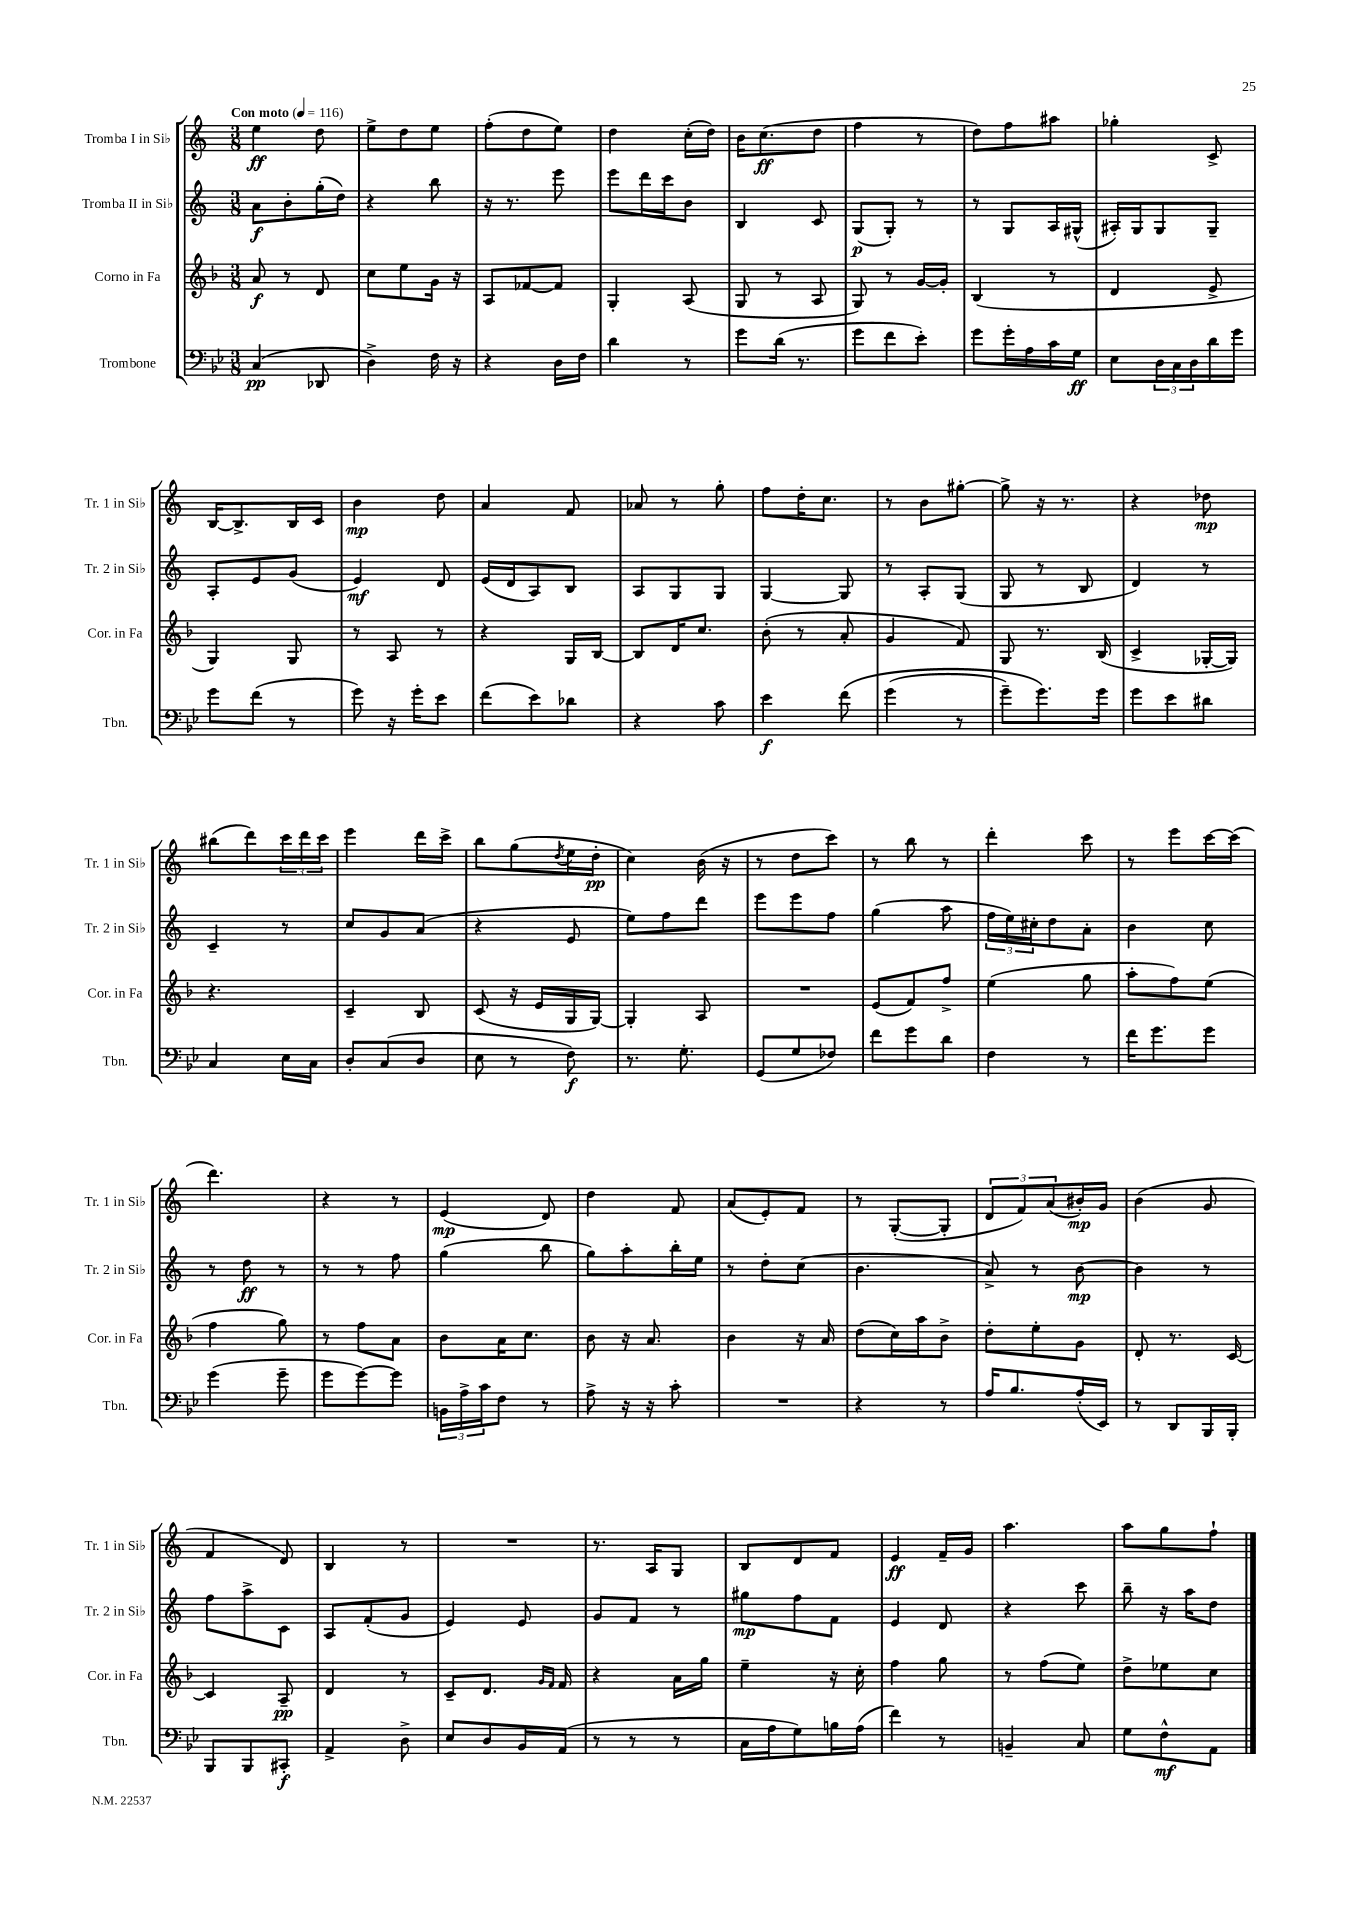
<<
\new StaffGroup <<
\new Staff = "s0" \with { instrumentName = "Tromba I in Sib" shortInstrumentName = "Tr. 1 in Sib" } {
    \clef treble \key c \major \numericTimeSignature \time 3/8 \tempo "Con moto" 4 = 116
    e''4\ff d''8 |
    e''8-> d''8 e''8 |
    f''8-.( d''8 e''8) |
    d''4 c''16-.( d''16) |
    b'16 c''8.\ff( d''8 |
    f''4 r8 |
    d''8) f''8 ais''8 |
    ges''4-. c'8-> |
    b16~ b8.-> b16 c'16 |
    b'4\mp d''8 |
    a'4 f'8 |
    aes'8 r8 g''8-. |
    f''8 d''16-. c''8. |
    r8 b'8 gis''8~-. |
    gis''8-> r16 r8. |
    r4 des''8\mp |
    bis''8( d'''8) \tuplet 3/2 { c'''16 d'''16 c'''16 } |
    e'''4 d'''16 c'''16-> |
    b''8 g''8( \acciaccatura { d''8 } e''16 d''16-.\pp |
    c''4) b'16( r16 |
    r8 d''8 c'''8) |
    r8 b''8 r8 |
    d'''4-. c'''8 |
    r8 e'''8 c'''16~ c'''16( |
    d'''4.) |
    r4 r8 |
    e'4\mp( d'8) |
    d''4 f'8 |
    a'8( e'8-.) f'8 |
    r8 g8~-.( g8-. |
    \tuplet 3/2 { d'8 f'8) a'8( } bis'16-.\mp) g'16 |
    b'4( g'8 |
    f'4 d'8) |
    b4 r8 |
    R4. |
    r8. a16 g8 |
    b8 d'8 f'8 |
    e'4\ff f'16-- g'16 |
    a''4. |
    a''8 g''8 f''8-! \bar "|." |
}
\new Staff = "s1" \with { instrumentName = "Tromba II in Sib" shortInstrumentName = "Tr. 2 in Sib" } {
    \clef treble \key c \major \numericTimeSignature \time 3/8
    a'8\f b'8-. g''16-.( d''16) |
    r4 b''8 |
    r16 r8. e'''8 |
    e'''8 d'''16 c'''16 b'8 |
    b4 c'8 |
    g8\p( g8-.) r8 |
    r8 g8 a16 gis16-^( |
    ais16-.) g16 g8 g8-- |
    a8-. e'8 g'8( |
    e'4\mf) d'8 |
    e'16( d'16 a8) b8 |
    a8 g8 g8 |
    g4~ g8 |
    r8 a8-. g8( |
    g8 r8 b8 |
    d'4) r8 |
    c'4-- r8 |
    c''8 g'8 a'8( |
    r4 e'8 |
    e''8) f''8 d'''8 |
    e'''8 e'''8 f''8 |
    g''4( a''8 |
    \tuplet 3/2 { f''16 e''16) cis''16-. } d''8 a'8-. |
    b'4 c''8 |
    r8 d''8\ff r8 |
    r8 r8 f''8 |
    g''4( b''8 |
    g''8) a''8-. b''16-. e''16 |
    r8 d''8-. c''8( |
    b'4. |
    a'8->) r8 b'8~\mp |
    b'4 r8 |
    f''8 a''8-> c'8 |
    a8 f'8-.( g'8 |
    e'4) e'8 |
    g'8 f'8 r8 |
    gis''8\mp f''8 f'8 |
    e'4 d'8 |
    r4 c'''8 |
    b''8-- r16 a''16 d''8 \bar "|." |
}
\new Staff = "s2" \with { instrumentName = "Corno in Fa" shortInstrumentName = "Cor. in Fa" } {
    \clef treble \key f \major \numericTimeSignature \time 3/8
    a'8\f r8 d'8 |
    c''8 e''8 g'16 r16 |
    a8 fes'8~ fes'8 |
    g4-. a8( |
    g8 r8 a8 |
    g8) r8 g'16~ g'16-. |
    bes4( r8 |
    d'4 e'8-> |
    g4) g8 |
    r8 a8 r8 |
    r4 g16 bes16~ |
    bes8 d'16 c''8. |
    bes'8-.( r8 a'8-. |
    g'4 f'8) |
    g8 r8. bes16( |
    c'4-> ges16~-. ges16) |
    r4. |
    c'4-- bes8 |
    c'8( r16 e'16 g16 g16~) |
    g4-. a8 |
    R4. |
    e'8( f'8) f''8-> |
    e''4( g''8 |
    a''8-. f''8) e''8( |
    f''4 g''8) |
    r8 f''8 a'8 |
    bes'8 a'16 c''8. |
    bes'8 r16 a'8. |
    bes'4 r16 a'16 |
    d''8( c''16) a''16 bes'8-> |
    d''8-. e''8-. g'8 |
    d'8-. r8. c'16~ |
    c'4 a8--\pp |
    d'4 r8 |
    c'8-- d'8. \grace { g'16 f'16 } f'16 |
    r4 a'16 g''16 |
    e''4-- r16 c''16-. |
    f''4 g''8 |
    r8 f''8( e''8) |
    d''8-> ees''8 c''8 \bar "|." |
}
\new Staff = "s3" \with { instrumentName = "Trombone" shortInstrumentName = "Tbn." } {
    \clef bass \key bes \major \numericTimeSignature \time 3/8
    c4\pp( des,8 |
    d4->) f16 r16 |
    r4 d16 f16 |
    d'4 r8 |
    g'8 d'16( r8. |
    g'8 f'8 ees'8-.) |
    g'8 g'16-. a16 c'16 g16\ff |
    ees8 \tuplet 3/2 { d16 c16 d16 } d'16 g'16 |
    g'8 f'8( r8 |
    g'8) r16 g'16-. ees'8 |
    f'8( ees'8) des'8 |
    r4 c'8 |
    ees'4\f f'8\( |
    g'4( r8 |
    g'8--) g'8.\) g'16 |
    g'8 ees'8 dis'8 |
    c4 ees16 c16 |
    d8-. c8( d8 |
    ees8 r8 f8\f) |
    r8. g8.-. |
    g,8( g8 fes8) |
    f'8 g'8 d'8 |
    f4 r8 |
    f'16 g'8. g'8 |
    g'4( g'8-- |
    g'8 g'8~) g'8 |
    \tuplet 3/2 { b,16 a16-> c'16 } f8 r8 |
    a8-> r16 r16 c'8-. |
    R4. |
    r4 r8 |
    a16 bes8. a16-.( ees,16) |
    r8 d,8 bes,,16 bes,,16-. |
    bes,,8 bes,,8 cis,8-.\f |
    a,4-> d8-> |
    ees8 d8 bes,16 a,16( |
    r8 r8 r8 |
    c16 a16 g8) b16 a16( |
    f'4) r8 |
    b,4-- c8 |
    g8 f8-^\mf a,8 \bar "|." |
}
>>
>>
\layout { \context { \Score \remove "Bar_number_engraver" } }
